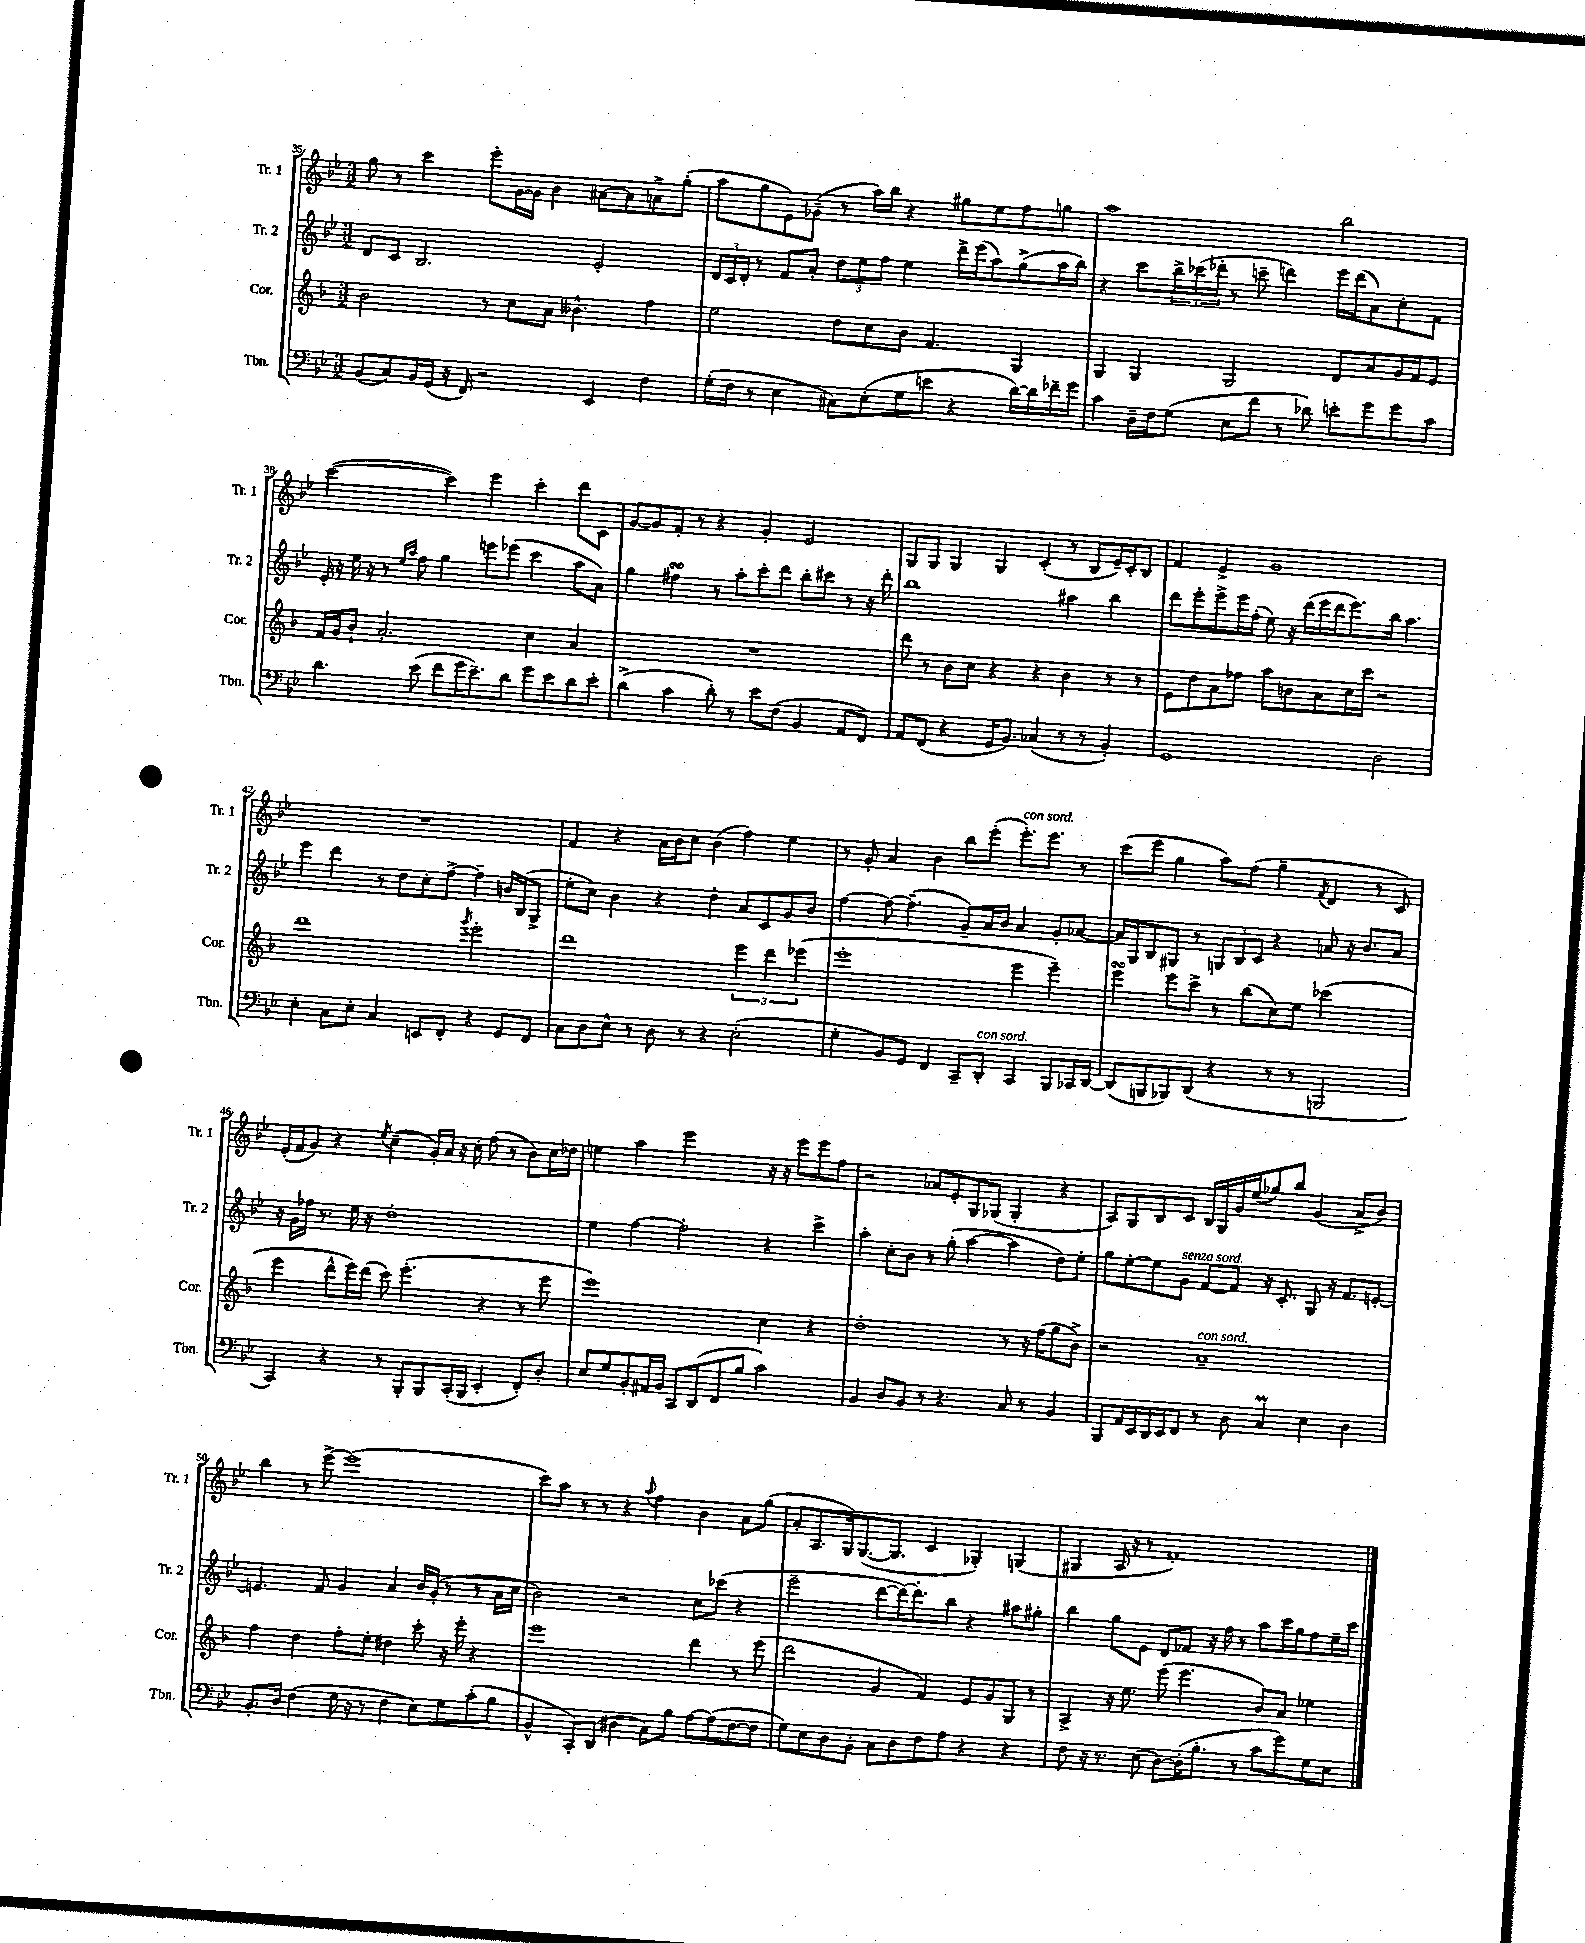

**kern	**kern	**kern	**kern
*staff4	*staff3	*staff2	*staff1
*clefF4	*clefG2	*clefG2	*clefG2
*k[b-e-]	*k[b-]	*k[b-e-]	*k[b-e-]
*M3/2	*M3/2	*M3/2	*M3/2
(8BB-/L	2b-\	8d/L	8gg\
8C/)	.	8c/J	8r
16BB-/L	.	2.B-/	4ccc\
(16GG/JJ	.	.	.
16r	.	.	.
16FF/)	.	.	.
2r	8r	.	8eee-'\L
.	8cc\L	.	[16g\L
.	.	.	16g\]JJ
.	8a\J	.	4b-\
.	4.b--^^\	.	.
4EE-/	.	2e-'/	[8a#\L
.	.	.	8a#\]
4F\	4ff\	.	8a^\
.	.	.	(8gg'\J
=	=	=	=
(16G'\LL	2ee\	24d/LL	8aa\L
.	.	24c/	.
16F\JJ	.	.	.
.	.	24d'/JJ	.
8r	.	8r	8gg\
4E-\	.	8f/L	8e-\)
.	.	8a'/J	(8g-~\J
8C#\L)	8dd\L	12dd\L	8r
.	.	12ee-\	.
(8E-'\	8cc\	.	16aa\LL)
.	.	12ff\J	.
.	.	.	16bb-\JJ
8G\	8b-\J	4ee-\	4r
8e\J	4.f/	.	.
4r	.	16ddd^\LL	8gg#\L
.	.	(16eee-\J	.
.	.	8aa\)	8ee-\
[16d\LL)	4G/	(8gg^\	8ff\
16d\]	.	.	.
16f-~\	.	16aa\L	8gg\J
16g\JJ	.	16bb-\JJ)	.
=	=	=	=
4c\	4G/	4r	1aa
16D~\LL	4G/	8ccc\L	.
16F\J	.	.	.
(8G\J	.	24bb-^\L	.
.	.	(24ccc-\	.
.	.	24ddd-'\JJ	.
8E-\L	2G/	8r	.
8f\J	.	8ccc~\	.
8r	.	4ddd\)	.
8d-\)	.	.	.
8e'\L	8d/L	16eee-\LL	2bb-\
.	.	(16ddd\J	.
8g\	8a/	8a\)	.
8g\	16g/L	8cc'\	.
.	16f/J	.	.
8c\J	8e/J	8f\J	.
=	=	=	=
4.d\	16f/LL	16e-'/	([2ccc\
.	16g/J	16r	.
.	8b-`/J	16ee-\	.
.	.	16r	.
.	2.a'/	8r	.
.	.	16qqee-/LL	.
.	.	16qqaa/JJ	.
(8e-\	.	8ff\	.
8f\L	.	4gg\	4ccc\])
16g\K	.	.	.
8.e-~\)	.	.	.
.	.	8eee\L	4eee-\
8d\J	.	(8eee-\J	.
8g\L	4cc\	4ccc\	4ccc'\
8e-\	.	.	.
8d\	4a/	8aa\L	8ddd\L
8e-'\J	.	8a\J)	8c\J
=	=	=	=
(4d^\	1.r	4gg\	[8g/L
.	.	.	8g/]
4c\	.	4ff#\	8f'/J
.	.	.	8r
8d'\)	.	8r	4r
8r	.	8aa'\L	.
8e-\L	.	8ccc'\	4g'/
(8F\J	.	8ddd\J	.
4BB-/	.	8bb-'\L	2e-/
.	.	8ccc#\J	.
8AA/L	.	8r	.
8FF/J)	.	16r	.
.	.	16ddd'\	.
=	=	=	=
8AA/L	8ddd\	1bb-	8G/L
(8FF/J	8r	.	8G/J
4r	8b-\L	.	4G/
.	8cc\J	.	.
16GG/LK	4r	.	4G/
8.BB-/J)	.	.	.
(4C-/	4r	.	(4c'/
8r	4b-\	4aa#\	8r
8r	.	.	8B-/L
4BB-'/)	8r	4bb-\	16e-~/L)
.	.	.	16c'/J
.	8r	.	8B-/J
=	=	=	=
1GG	8e\L	8ddd\L	4f/
.	8dd\	8eee-'\	.
.	8a\	8eee-^\	4e-^/
.	8ff-\J	16eee-\L	.
.	.	(16ff'\JJ	.
.	8aa\L	8ee-\)	1g
.	8b\	16r	.
.	.	(16ddd\LL	.
.	8a\	16eee-\	.
.	.	16ddd\J	.
.	16cc\L	8.eee-\)	.
.	16ccc\JJ	.	.
2D\	2r	.	.
.	.	16bb-\Jk	.
.	.	4.aa\	.
=	=	=	=
4E-'\	1ddd	4eee-\	1.r
8C\L	.	4ddd\	.
8E-'\J	.	.	.
4C/	.	8r	.
.	.	8dd\L	.
8EE/L	.	8cc'\	.
8FF'/J	.	[8ff^\J	.
.	8qggg/	.	.
4r	2eee'\	4ff~\]	.
8GG/L	.	16b/LL	.
.	.	(16B-/J	.
8FF/J	.	8G^/J	.
=	=	=	=
8C\L	1ddd	8ee-'\L	4f/
8D\	.	8cc\J)	.
8E-^^\J	.	4b-\	4r
8r	.	.	.
8D\	.	4r	16a\LL
.	.	.	16b-\J
8r	.	.	8cc\J
4r	.	4dd'\	(4b-\
(2E-'\	6eee\	8a/L	4ff\)
.	.	8c/	.
.	6ddd\	.	.
.	.	8g/	4ee-\
.	(6eee-\	.	.
.	.	8b-/J	.
=	=	=	=
4G'\	1eee'	[4ff\	8r
.	.	.	8g'/
8BB-/L)	.	8ff\_	4a/
8GG/J	.	(4.ff~\]	.
4FF/	.	.	4b-\
8CC~/L	.	8g~/L)	8bb-\L
8DD'/J	.	16a/L	(8eee-'\J
.	.	16b-/JJ	.
4CC/	4eee\	4a/	8.eee-'\L)
.	.	.	8.eee-\J
8BBB-/L	4eee~\)	8g'/L	.
16CC-/L	.	[8a-/J	8r
[16DD/JJ	.	.	.
=	=	=	=
(8DD/]L	4eee\	16a-/]LL	(8ccc\L
.	.	16G/J	.
8BBB/	.	8B-/	8eee-\J
8BBB-/)	8eee\L	8G#/J	4gg\
(8DD/J	8ccc^\J	8r	.
4r	8r	12G/L	8aa\L)
.	.	12B-/	.
.	(8bb-\L	.	(8ff\J
.	.	12c/J	.
8r	8cc\)	4r	4gg~\
8r	8ee\J	.	.
.	.	.	8qf/
2BBB/	(2ccc-\	8a/	4d/
.	.	16r	.
.	.	8.b-/L	.
.	.	.	8r
.	.	8a/J	8c/)
=	=	=	=
4CC/)	4eee\	16r	(16e-'/LL
.	.	16g\LL	16f/J
.	.	16ff-\JJ	8g/J)
.	.	8.r	.
4r	8ddd^^\L	.	4r
.	16eee\L)	16ee-\	.
.	(16ddd\JJ	16r	.
.	.	.	8qee-/
8r	8ccc\)	1dd'	(4cc~\
8BBB-'/L	(4.eee'\	.	.
8BBB-/	.	.	16g'/LL)
.	.	.	16a/JJ
(16CC'/L	.	.	16r
16BBB-/JJ	.	.	16cc'\
4EE-'/	4r	.	(8ff\
.	.	.	8r
8FF'/L)	8r	.	8b-\L)
8D'/J	8eee\	.	16cc\L
.	.	.	16dd-\JJ
=	=	=	=
8E-/L	1eee)	4ee-\	4ee\
8G/	.	.	.
8BB-'/	.	[4ff\	4aa\
16AA#/L	.	.	.
16BB-/JJ	.	.	.
8CC/L	.	2ff'\]	2eee-\
(8DD/	.	.	.
8FF/	.	.	.
8B-/J	.	.	.
2c\)	4cc\	4r	16r
.	.	.	16r
.	.	.	8eee-\L
.	4r	4ccc^\	8eee-\
.	.	.	8ff\J
=	=	=	=
4BB-/	1dd'	4aa'\	2r
8D/L	.	8cc'\L	.
8BB-/J	.	8b-\J	.
8r	.	8r	8a-/L
4.r	.	(8gg'\	8e-'/
.	.	[4aa\	8G/
.	.	.	(8G-/J
8C/	8r	4aa\]	4G-'/
8r	16r	.	.
.	(16ff\LK	.	.
4BB-/	8gg\	8dd\L)	4r
.	8b-^\J)	8ee-'\J	.
=	=	=	=
8BBB-/L	2r	8gg\L	8A/L)
16AA/L	.	[8ee-'\	8G/
16EE-/	.	.	.
16DD/	.	8ee-\]	8B-/
16EE-/J	.	.	.
8FF/J	.	8g\J	8c/J
8r	1a~	[8f/L	16B-/LL
.	.	.	16G/
8D\	.	8f/]J	16g/
.	.	.	(16ee-/J
4C/	.	16r	8gg-/)
.	.	8.c'/	.
.	.	.	8bb-/J
4E-\	.	8G/	(4g/
.	.	16r	.
.	.	8.f/L	.
4D\	.	.	8a^/L
.	.	[8e'/J	8b-/J)
=	=	=	=
8.BB-'/L	4ff\	4.e/]	4bb-\
16D/Jk	.	.	.
(4F\	4dd\	.	8r
.	.	8f/	[8eee-^\
16G\	8ff'\L	4g/	(1eee-]
16r	.	.	.
8r	8ee'\J	.	.
4F\	4dd#\	4a/	.
8E-\L)	8ccc'\	16b-/LL	.
.	.	(16g'/JJ	.
8G\	16r	8r	.
.	16eee'\	.	.
(8c'\	4r	8r	.
8B-\J	.	16a\LL	.
.	.	16cc\JJ	.
=	=	=	=
4BB-^^/	1eee	2b-\)	8ccc\L)
.	.	.	8aa\J
8CC'/L)	.	.	8r
(8DD/J	.	.	8r
4D#\	.	2r	4r
.	.	.	8qqaa/
8C\L)	.	.	4ff\
8B-\J	.	.	.
[8A\L	4ddd\	8cc\L	4b-\
(8A\]	.	(8ccc-\J	.
[8F\	8r	4r	8a\L
8F\]J	(8eee\	.	(8gg\J
=	=	=	=
8G\L)	2ddd\	2eee-~\	8a'/L
8E-\	.	.	8.A/
8D\	.	.	.
.	.	.	16G/k)
8BB-'\J	.	.	([8.G/
8C\L	4g/	[8ddd\L	.
.	.	.	8.G/]J
8D\	.	16ddd\_K)	.
.	.	8.ddd'\]	.
8F\	4f/)	.	4c/
8A\J	.	8bb-\J	.
4r	8e/L	4r	4G-'/)
.	8g/	.	.
4r	8G/J	8aa#\L	(4G/
.	8r	8gg#'\J	.
=	=	=	=
8F\	4A^/	4bb-\	4G#/
16r	.	.	.
8.r	.	.	.
.	16r	8gg\L	16A/
.	8.ee\	.	16r
(8E-\	.	8e-\J	8r
[8D\L)	(8eee\	8d/L	1f')
(16D'\]K	4.eee\	8f-/J	.
8.B-'\J	.	.	.
.	.	16r	.
.	.	16ff\	.
8r	.	8r	.
8c\L	8b-/L)	8aa\L	.
8g\)	8a/J	16ccc\L	.
.	.	16gg\J	.
8G\	4ee-\	8ff\	.
8E-\J	.	16ee-~\L	.
.	.	16ccc\JJ	.
==	==	==	==
*-	*-	*-	*-
